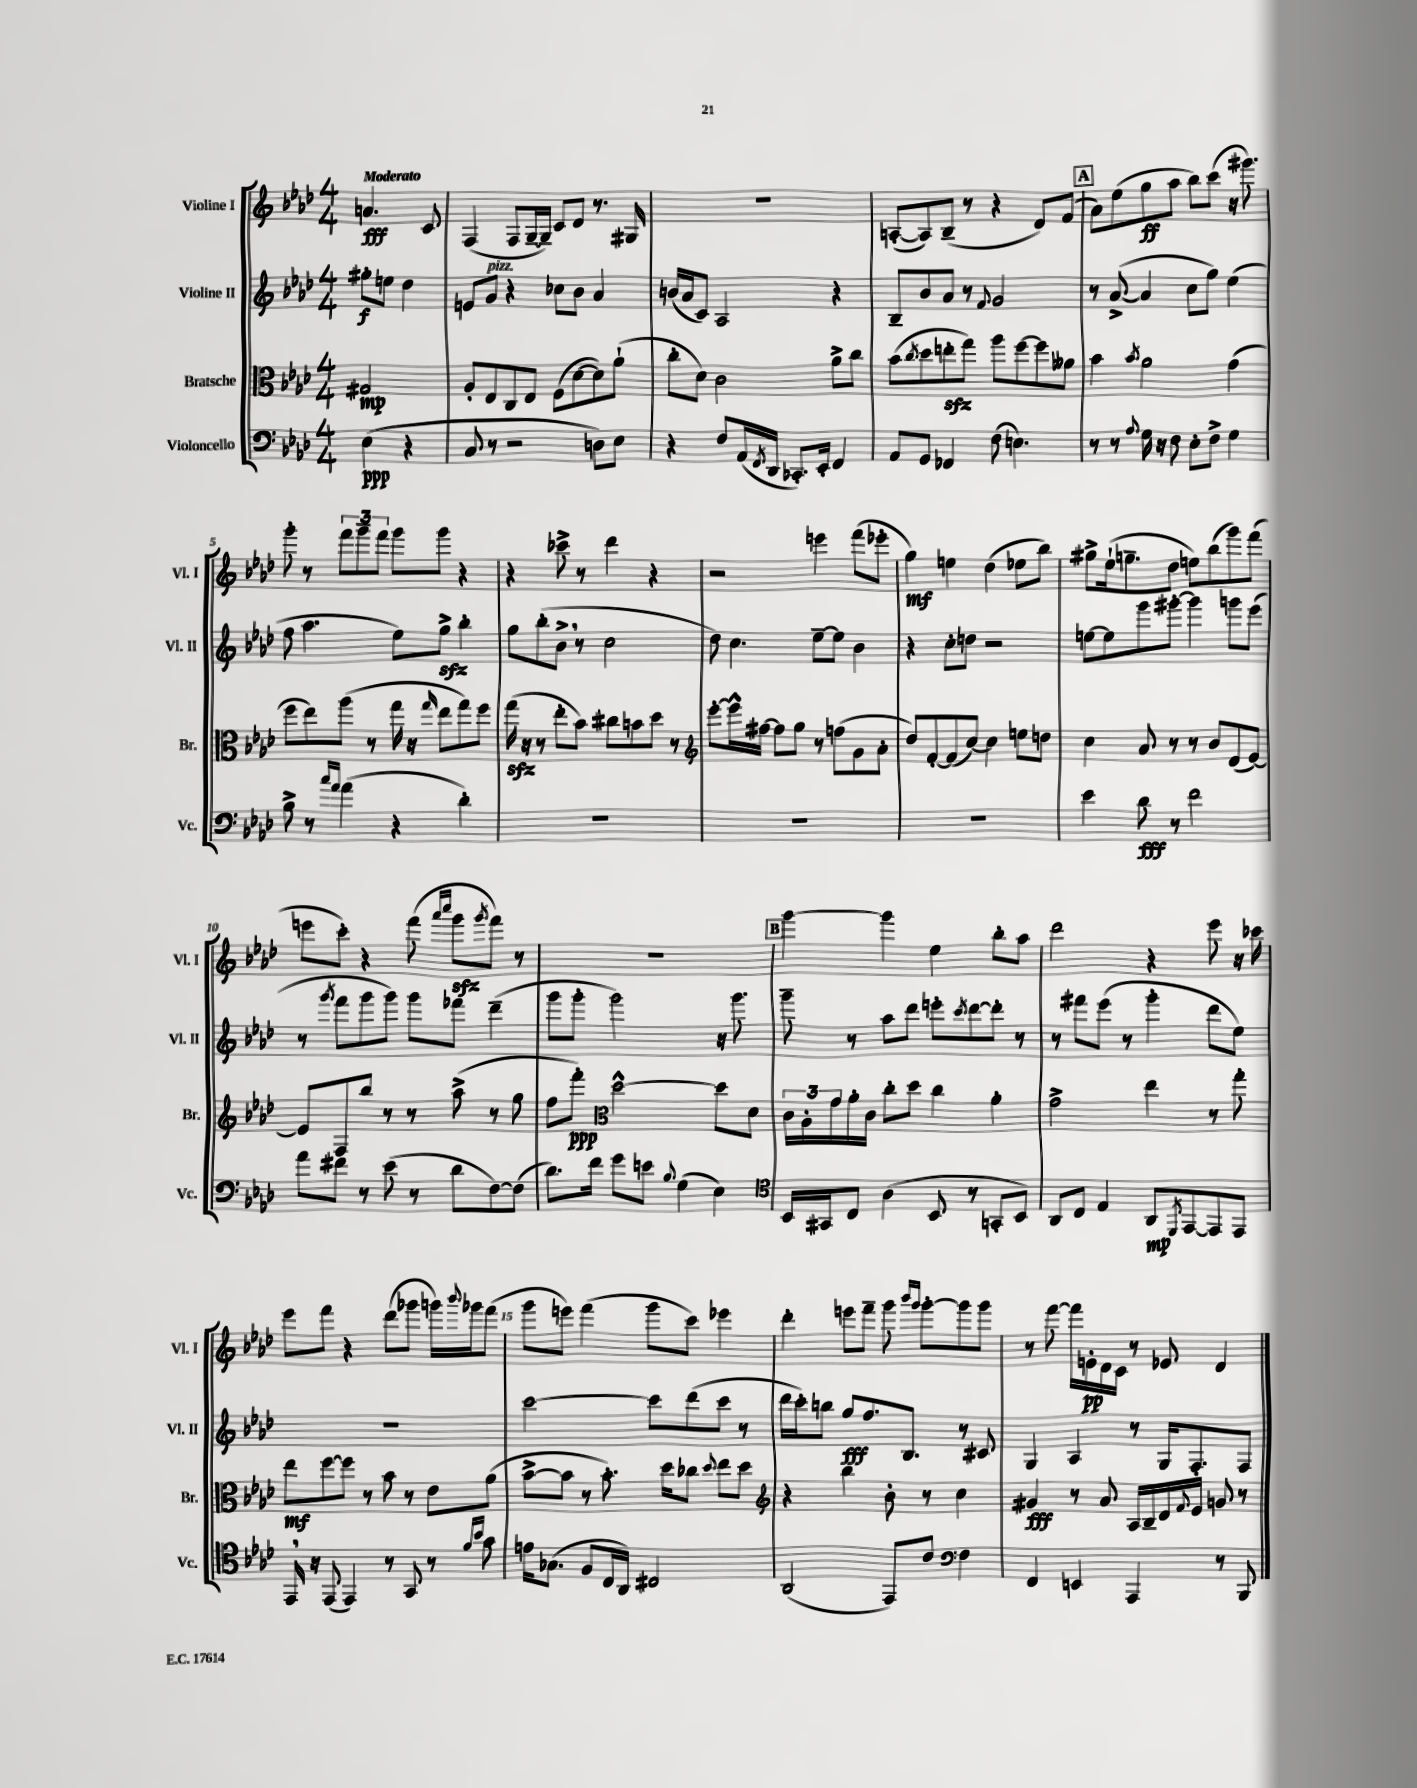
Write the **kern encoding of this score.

**kern	**kern	**kern	**kern
*staff4	*staff3	*staff2	*staff1
*clefF4	*clefC3	*clefG2	*clefG2
*k[b-e-a-d-]	*k[b-e-a-d-]	*k[b-e-a-d-]	*k[b-e-a-d-]
*M4/4	*M4/4	*M4/4	*M4/4
(4E-	2G#	8gg#'	4.a
.	.	8ee	.
4r	.	4dd-	.
.	.	.	8c
=	=	=	=
8C	8A-'	8e	(4F
8r	8E-	8g	.
2r	8C	4r	8F
.	8E-	.	[16G~
.	.	.	16G~])
.	(8F	8cc-	8c
.	[8d-	8b-	8d-
8D)	8d-])	4a-	8.r
8E-	(8a-`	.	.
.	.	.	16G#
=	=	=	=
4r	8cc'	(16b	1r
.	.	16a-	.
.	8d-)	8c)	.
8F	2c	2A-	.
(16AA-	.	.	.
8qFF	.	.	.
16DD-	.	.	.
8.CC-')	.	.	.
16EE-'	.	.	.
4FF	8a-^	4r	.
.	8cc	.	.
=	=	=	=
8AA-	(8b-	8B-~	([8A'
.	8qcc	.	.
8GG	8dd-	8b-	8A])
4FF-	8ee'	8a-	(8B-~
.	8gg)	8r	8r
.	.	8qqf	.
(8F	8aa-	2g	4r
4.E)	[8ff	.	.
.	8ff]	.	8d-)
.	8a--	.	(8f
=	=	=	=
8r	4b-	8r	8a-)
8r	.	([8a-^	(8ee-
8qqA-	8qb-	.	.
16G	2a-	4a-]	8gg
16r	.	.	.
8F	.	.	8aa-
8E-'	.	8cc	8bb-)
8F^	.	8gg)	(8ccc
4G	(4g	(4ee-	16r
.	.	.	8.ggg#)
=	=	=	=
8B-^	8ff	8ff	8ggg'
8r	8ee-)	4.aa-	8r
16qqcc	.	.	.
16qqa-	.	.	.
(4a-	(8aa-	.	12fff
.	.	.	12ggg~
.	8r	.	.
.	.	.	12fff
4r	16gg	8ee-)	8ggg
.	16r	.	.
.	16qqgg	.	.
.	8ee-	8gg^	8ggg
4d-')	8gg)	4bb-'	4r
.	8ff	.	.
=	=	=	=
1r	(16gg	8gg	4r
.	16r	.	.
.	8r	(8bb-'	.
.	8ee-'	8b-^	8ccc-^
.	8b-)	8r	8r
.	8cc#	2cc	4ddd-
.	8b	.	.
.	8dd-	.	4r
.	8r	.	.
=	=	=	=
*	*clefG2	*	*
1r	[8eee-'	8dd-)	2r
.	16eee-^^]	4.cc	.
.	[16ff#	.	.
.	8ff#]	.	.
.	8gg	.	.
.	8r	[8ee-~	4eee
.	(8ff	8ee-]	.
.	8g	4b-	(8fff
.	8a-'	.	8eee-'
=	=	=	=
1r	8dd-)	4r	4gg)
.	[8f'	.	.
.	(8f]	8cc'	4ee
.	[8cc)	8dd	.
.	4cc]	2r	(4dd-
.	8ee	.	8ee-
.	8dd	.	8bb-)
=	=	=	=
4e-	4cc	[8ee	8gg#^
.	.	8ee]	(16ee-`
.	.	.	8.gg~
8d-	8a-	8ggg	.
8r	8r	[8ggg#'	8dd-
2f	8r	4ggg#]	8ee)
.	8b-	.	(8bb-
.	(8d-	8ggg	8ggg)
.	[8e-)	(8eee-	(8fff
=	=	=	=
8a-	8e-]	8r	8eee
.	.	8qggg	.
8f#	8F	8fff	8ccc')
8r	8bb-	8ggg	4r
(8e-	8r	8ggg)	.
8r	8r	8ggg	(8fff
.	.	.	16qqaaa-
.	.	.	16qqcccc
8d-	(8aa-^	8fff-	8ggg
.	.	.	8qggg
[8F)	8r	(4ddd-~	8fff)
(8F]	8gg	.	8r
=	=	=	=
8.d-)	8ff	8ggg	1r
.	8fff')	8ggg'	.
16f	.	.	.
*	*clefC3	*	*
8g	[2dd-^^	2ggg)	.
8e	.	.	.
8qqB-	.	.	.
(4G	.	.	.
4E-)	8dd-]	16r	.
.	.	8.ggg	.
.	8d-	.	.
=	=	=	=
*clefC4	*	*	*
16BB-	24c	8ggg~	[4ggg
.	24A-'	.	.
16GG#	.	.	.
.	24g	.	.
8C	16a-'	8r	.
.	16c	.	.
(4A-	8cc'	8aa-	4ggg]
.	8dd-	8ddd-	.
8BB-	4cc	8eee'	4ee-
.	.	8qccc	.
8r	.	[8ddd-	.
8GG'	4a-'	8ddd-']	8bb-'
8BB-)	.	8r	8aa-
=	=	=	=
8AA-	2g^	8r	2ddd-
8C	.	8fff#	.
4E-	.	(8eee-	.
.	.	8r	.
8AA-	4ee-	4ggg'	4r
8qDD-	.	.	.
[8EE-	.	.	.
8EE-]	8r	8ddd-	8eee-
8EE-	8gg'	8ee-)	16r
.	.	.	16ccc-
=	=	=	=
16EE-	8ee-	1r	8eee-
16r	.	.	.
(8EE-	[8ff	.	8fff
4EE-)	8ff]	.	4r
.	8r	.	.
8r	8b-	.	(8ddd-
8GG	8r	.	8ggg-
8r	8e-	.	16ggg)
.	.	.	8qqbbb-
.	.	.	16ggg-
16qqf	.	.	.
16qqb-	.	.	.
8g	(8a-	.	(8fff
=	=	=	=
16e	[8b-^	[2ccc	8ggg
(8.G-	.	.	.
.	8b-]	.	8eee)
8F	8r	.	(4fff
16C	8.b-')	.	.
16AA-)	.	.	.
2C#	.	8ccc]	8ggg
.	16dd-	.	.
.	8cc-	(8ddd-	8ccc)
.	8qqdd-	.	.
.	8ee-	8ccc	4eee-
.	8dd-	8r	.
=	=	=	=
*	*clefG2	*	*
(2AA-	4r	16ddd-	4ddd-'
.	.	16ccc')	.
.	.	8bb	.
.	4bb-	8gg	8eee
.	.	8.ff	8fff~
8EE-)	8b-'	.	8ggg
.	.	8.B-	.
.	.	.	16qqbbb-
.	.	.	16qqggg
8c	8r	.	[8ggg'
*clefF4	*	*	*
4F	4cc	8r	8ggg]
.	.	8c#	8ggg
=	=	=	=
4FF	4g#	4G	8r
.	.	.	[8fff
4EE	8r	4A-	16fff]
.	.	.	16e'
.	8a-	.	16d-
.	.	.	16c
4AAA-	16A-	8r	8r
.	16B-~	.	.
.	16d-	16G	8e-
.	8qqf	.	.
.	16e-	8.F'	.
8r	8g	.	4d-
8BBB-	8r	8F	.
==	==	==	==
*-	*-	*-	*-
